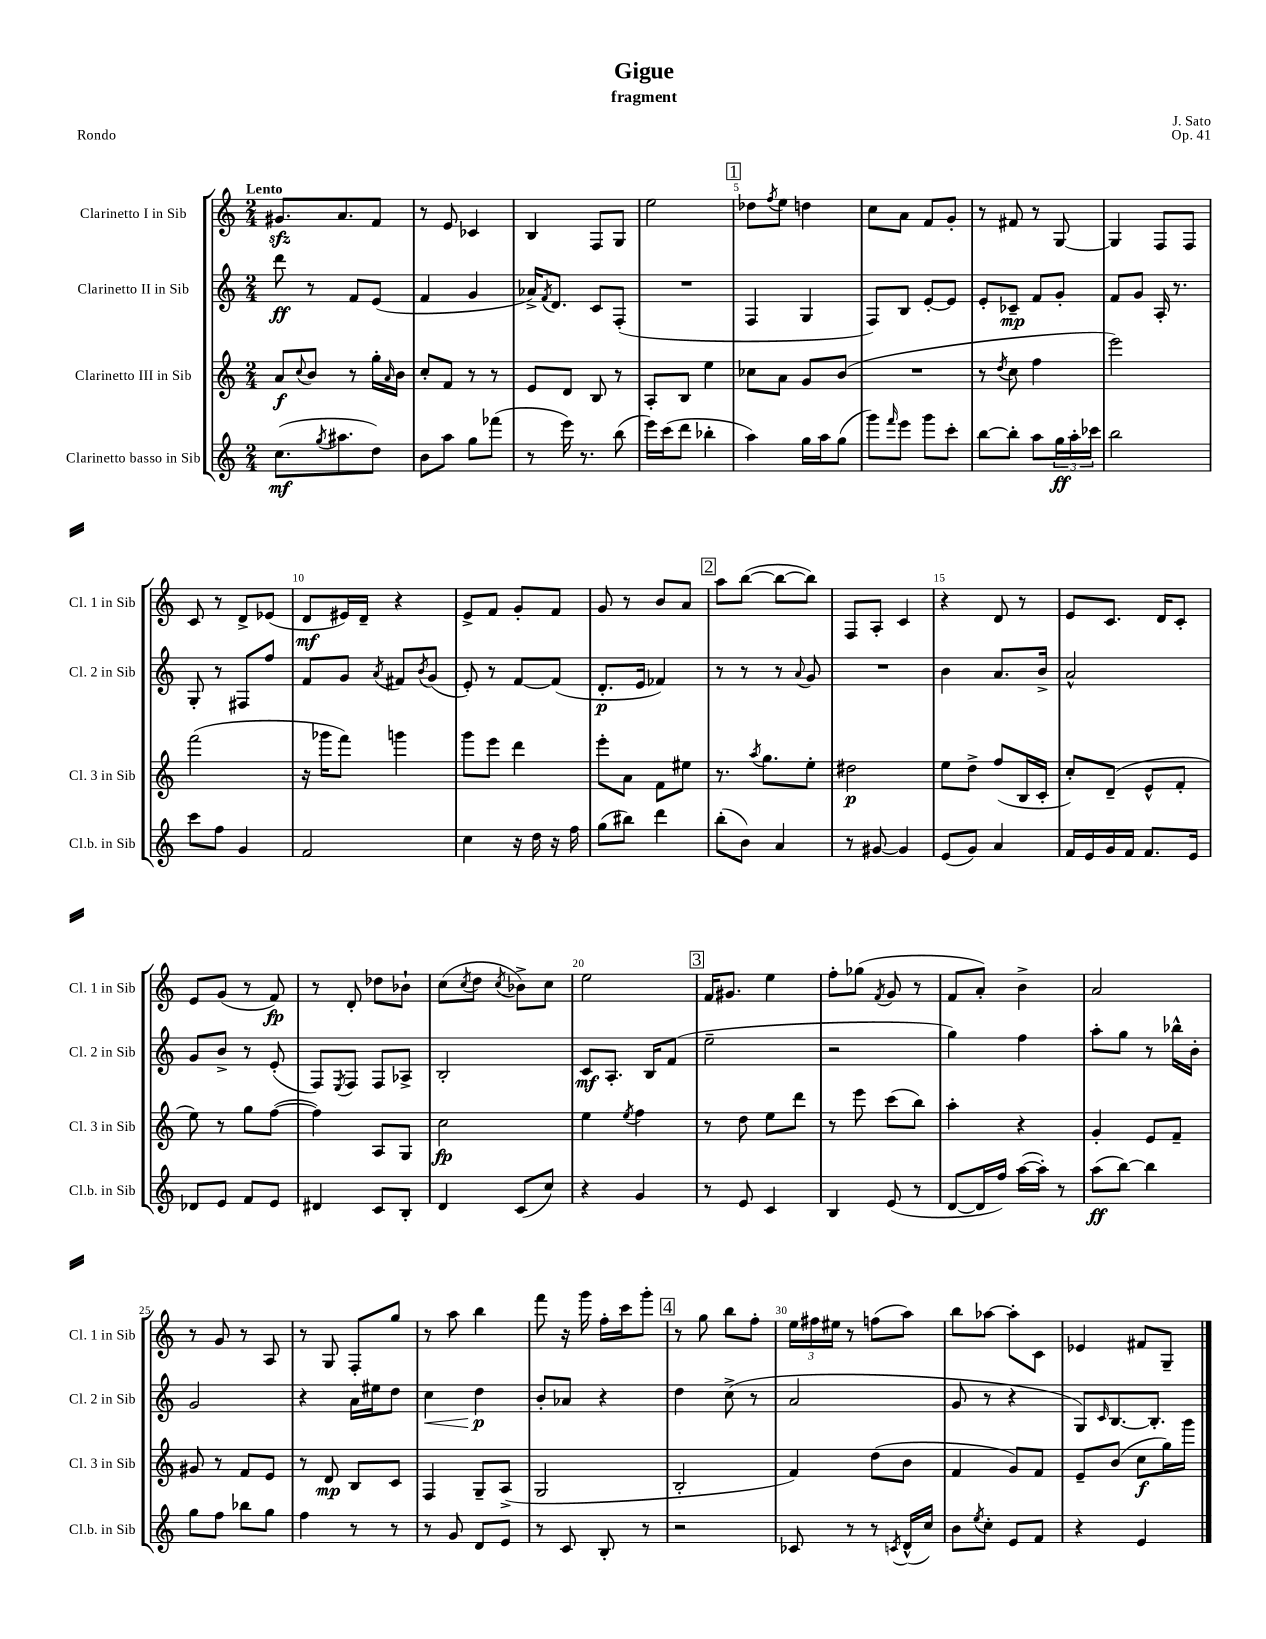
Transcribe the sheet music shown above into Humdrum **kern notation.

**kern	**dynam	**kern	**dynam	**kern	**dynam	**kern	**dynam
*part4	*part4	*part3	*part3	*part2	*part2	*part1	*part1
*staff4	*staff4	*staff3	*staff3	*staff2	*staff2	*staff1	*staff1
*I"Clarinetto basso in Sib	*	*I"Clarinetto III in Sib	*	*I"Clarinetto II in Sib	*	*I"Clarinetto I in Sib	*
*I'Cl.b. in Sib	*	*I'Cl. 3 in Sib	*	*I'Cl. 2 in Sib	*	*I'Cl. 1 in Sib	*
*clefG2	*	*clefG2	*	*clefG2	*	*clefG2	*
*k[]	*	*k[]	*	*k[]	*	*k[]	*
*M2/4	*	*M2/4	*	*M2/4	*	*M2/4	*
=1	=1	=1	=1	=1	=1	=1	=1
!	!	!	!	!	!	!LO:TX:a:B:t=Lento	!
(8.cc\L	mf	8a/L	f	8ddd\	ff	8.g#Xzz/L	.
.	.	8qqcc/	.	.	.	.	.
.	.	8b/J	.	8r	.	.	.
8qgg/	.	.	.	.	.	.	.
8.aa#X\	.	.	.	.	.	8.a/	.
.	.	8r	.	8f/L	.	.	.
8dd\J)	.	16gg'\LL	.	(8e/J	.	8f/J	.
.	.	16qqa/	.	.	.	.	.
.	.	16b\JJ	.	.	.	.	.
=2	=2	=2	=2	=2	=2	=2	=2
8b\L	.	8cc'/L	.	4f/	.	8r	.
8aa\J	.	8f/J	.	.	.	8e/	.
8gg\L	.	8r	.	4g/	.	4c-X/	.
(8fff-X\J	.	8r	.	.	.	.	.
=3	=3	=3	=3	=3	=3	=3	=3
8r	.	8e/L	.	16a-X^/KL)	.	4B/	.
.	.	.	.	8qf/	.	.	.
.	.	.	.	8.d/J	.	.	.
16eee\)	.	8d/J	.	.	.	.	.
8.r	.	.	.	.	.	.	.
.	.	8B/	.	8c/L	.	8F/L	.
(8bb\	.	8r	.	(8F'/J	.	8G/J	.
=4	=4	=4	=4	=4	=4	=4	=4
16eee\LL)	.	8A'/L	.	2r	.	2ee\	.
(16ccc\J	.	.	.	.	.	.	.
8ddd\J	.	8B/J	.	.	.	.	.
4bb-X'\	.	4ee\	.	.	.	.	.
!!LO:REH:place=s1:t=1
=5	=5	=5	=5	=5	=5	=5	=5
4aa\)	.	8cc-X\L	.	4F/	.	8dd-X\L	.
.	.	.	.	.	.	8qff/	.
.	.	8a\J	.	.	.	8ee\J	.
16gg\LL	.	8g/L	.	4G/	.	4ddn\	.
16aa\J	.	.	.	.	.	.	.
(8gg\J	.	(8b/J	.	.	.	.	.
=6	=6	=6	=6	=6	=6	=6	=6
8ggg\L)	.	2r	.	8F/L)	.	8cc\L	.
16qqfff/	.	.	.	.	.	.	.
8eee\J	.	.	.	8B/J	.	8a\J	.
8ggg\L	.	.	.	[8e'/L	.	8f/L	.
8ccc'\J	.	.	.	8e/J]	.	8g'/J	.
=7	=7	=7	=7	=7	=7	=7	=7
[8bb\L	.	8r	.	8e'/L	.	8r	.
.	.	8qdd/	.	.	.	.	.
8bb'\J]	.	8cc\	.	8c-X~/J	mp	8f#X/	.
8aa\L	.	4ff\	.	8f/L	.	8r	.
24gg\L	ff	.	.	8g'/J	.	[8G/	.
24aa'\	.	.	.	.	.	.	.
24ccc-X\JJ	.	.	.	.	.	.	.
=8	=8	=8	=8	=8	=8	=8	=8
2bb\	.	2eee\)	.	8f/L	.	4G/]	.
.	.	.	.	8g/J	.	.	.
.	.	.	.	16A'/	.	8F/L	.
.	.	.	.	8.r	.	.	.
.	.	.	.	.	.	8F/J	.
!!LO:LB:g=z
=9	=9	=9	=9	=9	=9	=9	=9
8ccc\L	.	(2fff\	.	8G'/	.	8c/	.
8ff\J	.	.	.	8r	.	8r	.
4g/	.	.	.	8F#X/L	.	8d^/L	.
.	.	.	.	8ff/J	.	(8e-X/J	.
=10	=10	=10	=10	=10	=10	=10	=10
2f/	.	16r	.	8f/L	.	8d/L	mf
.	.	16ggg-X\KL	.	.	.	.	.
.	.	8fff\J)	.	8g/J	.	16e#X/L)	.
.	.	.	.	.	.	16d~/JJ	.
.	.	.	.	8qa/	.	.	.
.	.	4gggn\	.	8f#X/L	.	4r	.
.	.	.	.	8qb/	.	.	.
.	.	.	.	(8g/J	.	.	.
=11	=11	=11	=11	=11	=11	=11	=11
4cc\	.	8ggg\L	.	8e'/)	.	8e^/L	.
.	.	8eee\J	.	8r	.	8f/J	.
16r	.	4ddd\	.	[8f/L	.	8g'/L	.
16dd\	.	.	.	.	.	.	.
16r	.	.	.	(8f/J]	.	8f/J	.
16ff\	.	.	.	.	.	.	.
=12	=12	=12	=12	=12	=12	=12	=12
(8gg\L	.	8eee'\L	.	8.d'/L	p	8g/	.
8bb#X\J)	.	8a\J	.	.	.	8r	.
.	.	.	.	16e/Jk	.	.	.
4ddd\	.	8f\L	.	4f-X/)	.	8b/L	.
.	.	8ee#X\J	.	.	.	8a/J	.
!!LO:REH:place=s1:t=2
=13	=13	=13	=13	=13	=13	=13	=13
(8bb'\L	.	8.r	.	8r	.	8aa\L	.
8b\J)	.	.	.	8r	.	([8bb\J	.
.	.	8qaa/	.	.	.	.	.
.	.	8.gg\L	.	.	.	.	.
4a/	.	.	.	8r	.	8bb\L_	.
.	.	.	.	8qqa/	.	.	.
.	.	8ee'\J	.	8g/	.	8bb\J])	.
=14	=14	=14	=14	=14	=14	=14	=14
8r	.	2dd#X\	p	2r	.	8F/L	.
[8g#X/	.	.	.	.	.	8A'/J	.
4g#/]	.	.	.	.	.	4c/	.
=15	=15	=15	=15	=15	=15	=15	=15
(8e/L	.	8ee\L	.	4b\	.	4r	.
8g/J)	.	8dd^\J	.	.	.	.	.
4a/	.	(8ff/L	.	8.a/L	.	8d/	.
.	.	16B/L	.	.	.	8r	.
.	.	16c'/JJ	.	16b^/Jk	.	.	.
=16	=16	=16	=16	=16	=16	=16	=16
16f/LL	.	8cc'/L)	.	2a^^/	.	8e/L	.
16e/	.	.	.	.	.	.	.
16g/	.	(8d~/J	.	.	.	8.c/J	.
16f/JJ	.	.	.	.	.	.	.
8.f/L	.	8e^^/L	.	.	.	.	.
.	.	.	.	.	.	16d/KL	.
.	.	8f'/J	.	.	.	8c'/J	.
16e/Jk	.	.	.	.	.	.	.
!!LO:LB:g=z
=17	=17	=17	=17	=17	=17	=17	=17
8d-X/L	.	8ee\)	.	8g/L	.	8e/L	.
8e/J	.	8r	.	8b^/J	.	(8g/J	.
8f/L	.	8gg\L	.	8r	.	8r	.
8e/J	.	([8ff\J	.	(8e'/	.	8f/)	fp
=18	=18	=18	=18	=18	=18	=18	=18
4d#X/	.	4ff\])	.	8F/L)	.	8r	.
.	.	.	.	8qE/	.	.	.
.	.	.	.	8F/J	.	8d'/	.
8c/L	.	8A/L	.	8F/L	.	8dd-X\L	.
8B'/J	.	8G/J	.	8A-X^/J	.	8b-X`\J	.
=19	=19	=19	=19	=19	=19	=19	=19
4d/	.	2cc\	fp	2B'/	.	(8cc\L	.
.	.	.	.	.	.	8qcc/	.
.	.	.	.	.	.	8dd\J	.
.	.	.	.	.	.	8qcc/	.
(8c/L	.	.	.	.	.	8b-X^\L)	.
8cc/J)	.	.	.	.	.	8cc\J	.
=20	=20	=20	=20	=20	=20	=20	=20
4r	.	4ee\	.	8c/L	mf	2ee\	.
.	.	.	.	8.A'/J	.	.	.
.	.	8qee/	.	.	.	.	.
4g/	.	4ff\	.	.	.	.	.
.	.	.	.	16B/KL	.	.	.
.	.	.	.	(8f/J	.	.	.
!!LO:REH:place=s1:t=3
=21	=21	=21	=21	=21	=21	=21	=21
8r	.	8r	.	2ee~\	.	16f/KL	.
.	.	.	.	.	.	8.g#X/J	.
8e/	.	8dd\	.	.	.	.	.
4c/	.	8ee\L	.	.	.	4ee\	.
.	.	8ddd\J	.	.	.	.	.
=22	=22	=22	=22	=22	=22	=22	=22
4B/	.	8r	.	2r	.	8ff'\L	.
.	.	8eee\	.	.	.	(8gg-X\J	.
.	.	.	.	.	.	8qf/	.
(8e/	.	(8ccc\L	.	.	.	8g/	.
8r	.	8bb\J)	.	.	.	8r	.
=23	=23	=23	=23	=23	=23	=23	=23
[8d/L	.	4aa'\	.	4gg\)	.	8f/L	.
16d/L]	.	.	.	.	.	8a'/J)	.
16ff/JJ)	.	.	.	.	.	.	.
([16aa\LL	.	4r	.	4ff\	.	4b^\	.
16aa'\JJ])	.	.	.	.	.	.	.
8r	.	.	.	.	.	.	.
=24	=24	=24	=24	=24	=24	=24	=24
(8aa\L	ff	4g'/	.	8aa'\L	.	2a/	.
[8bb\J)	.	.	.	8gg\J	.	.	.
4bb\]	.	8e/L	.	8r	.	.	.
.	.	8f~/J	.	16bb-X^^\LL	.	.	.
.	.	.	.	16b'\JJ	.	.	.
!!LO:LB:g=z
=25	=25	=25	=25	=25	=25	=25	=25
8gg\L	.	8g#X/	.	2g/	.	8r	.
8ff\J	.	8r	.	.	.	8g/	.
8bb-X\L	.	8f/L	.	.	.	8r	.
8gg\J	.	8e/J	.	.	.	8A/	.
=26	=26	=26	=26	=26	=26	=26	=26
4ff\	.	8r	.	4r	.	8r	.
.	.	8d/	mp	.	.	8G/	.
8r	.	8B/L	.	16a\LL	.	8F'/L	.
.	.	.	.	16ee#X\J	.	.	.
8r	.	8c/J	.	8dd\J	.	8gg/J	.
=27	=27	=27	=27	=27	=27	=27	=27
!	!	!	!	!	!LO:HP:b	!	!
8r	.	4F/	.	4cc\	<	8r	.
8g/	.	.	.	.	.	8aa\	.
8d/L	.	8G~/L	.	4dd\	p	4bb\	.
8e/J	.	(8A^/J	.	.	.	.	.
.	.	.	.	.	[	.	.
=28	=28	=28	=28	=28	=28	=28	=28
8r	.	2G/	.	8b'/L	.	8fff\	.
8c/	.	.	.	8a-X/J	.	16r	.
.	.	.	.	.	.	16ggg\	.
8B'/	.	.	.	4r	.	16ff'\LL	.
.	.	.	.	.	.	16ccc\J	.
8r	.	.	.	.	.	8ggg'\J	.
!!LO:REH:place=s1:t=4
=29	=29	=29	=29	=29	=29	=29	=29
2r	.	2B'/	.	4dd\	.	8r	.
.	.	.	.	.	.	8gg\	.
.	.	.	.	(8cc^\	.	8bb\L	.
.	.	.	.	8r	.	8ff'\J	.
=30	=30	=30	=30	=30	=30	=30	=30
8c-X/	.	4f/)	.	2a/	.	24ee\LL	.
.	.	.	.	.	.	24ff#X\	.
.	.	.	.	.	.	24ee#X\JJ	.
8r	.	.	.	.	.	8r	.
8r	.	(8dd\L	.	.	.	(8ffn\L	.
8qcn/	.	.	.	.	.	.	.
(16d^^/LL	.	8b\J	.	.	.	8aa\J)	.
16cc/JJ)	.	.	.	.	.	.	.
=31	=31	=31	=31	=31	=31	=31	=31
8b\L	.	4f/	.	8g/	.	8bb\L	.
8qee/	.	.	.	.	.	.	.
8cc'\J	.	.	.	8r	.	[8aa-X\J	.
8e/L	.	8g/L)	.	4r	.	8aa-'\L]	.
8f/J	.	8f/J	.	.	.	8c\J	.
=32	=32	=32	=32	=32	=32	=32	=32
4r	.	8e~/L	.	8G/L)	.	4e-X/	.
.	.	.	.	16qqc/	.	.	.
.	.	(8b/J	.	[8.B/	.	.	.
4e/	.	8cc\L	f	.	.	8f#X/L	.
.	.	.	.	8.B'/J]	.	.	.
.	.	16gg\L)	.	.	.	8G~/J	.
.	.	16ggg\JJ	.	.	.	.	.
==	==	==	==	==	==	==	==
*-	*-	*-	*-	*-	*-	*-	*-
